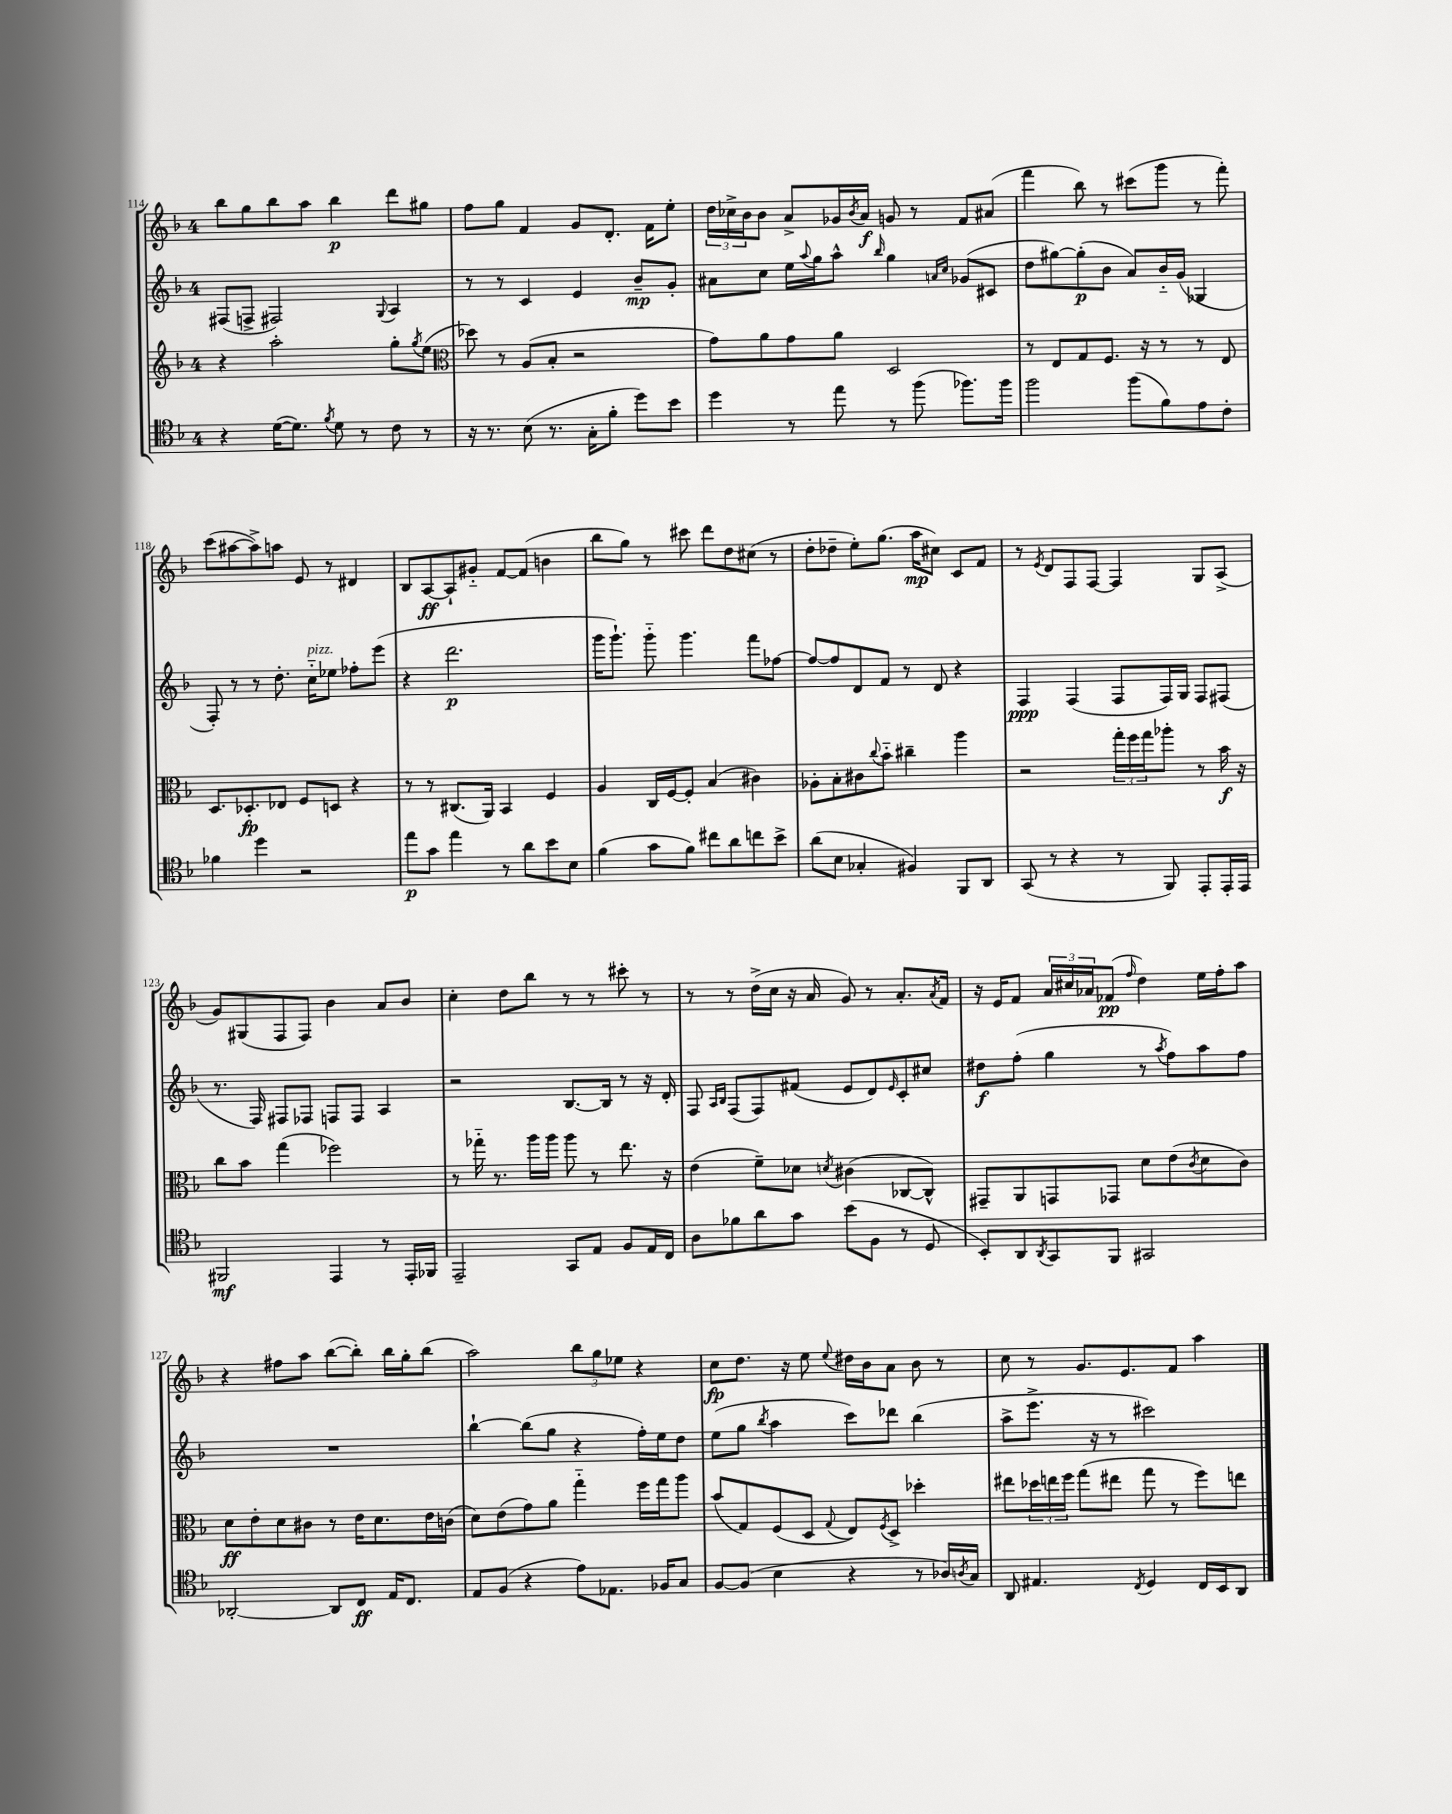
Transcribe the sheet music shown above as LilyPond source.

<<
\new StaffGroup <<
\new Staff = "s0" {
    \clef treble \key f \major \once \override Staff.TimeSignature.style = #'single-digit \time 4/4
    bes''8 g''8 bes''8 a''8 bes''4\p d'''8 gis''8 |
    f''8 g''8 f'4 g'8 d'8.-. f'16 e''8-. |
    \tuplet 3/2 { d''16 ces''16-> bes'16 } bes'8 a'8-> ges'16 \acciaccatura { bes'8 } a'16\f g'8 r8 f'8 ais'8( |
    f'''4 bes''8) r8 cis'''8( g'''8 r8 f'''8-.) |
    c'''8( ais''8~ ais''8->) a''8 e'8 r8 dis'4 |
    bes8 a8~\ff a8-! gis'8-_ f'8~ f'8( b'4 |
    bes''8 g''8) r8 cis'''8 d'''8 d''8 cis''8( r8 |
    d''8-. des''8-- e''8-.) g''8.( a''16\mp cis''8) c'8 f'8 |
    r8 \acciaccatura { e'8 } d'8 f8 f8~ f4 g8 a8->( |
    g'8) gis8( f8 f8) bes'4 a'8 bes'8 |
    c''4-. d''8 bes''8 r8 r8 cis'''8-. r8 |
    r8 r8 d''16->( c''16 r16 a'16 g'8) r8 a'8.-. \acciaccatura { a'8 } f'16 |
    r16 e'16 f'8 \tuplet 3/2 { a'16 cis''16 aes'16 } fes'8\pp( \grace { f''16 } d''4) e''16 f''16-. a''8 |
    r4 fis''8 a''8 bes''8~( bes''8-.) bes''16 g''16-. bes''8( |
    a''2) \tuplet 3/2 { bes''8 g''8 ees''8 } r4 |
    c''8\fp d''8. r16 e''8 \appoggiatura { e''8 } dis''16 bes'16 a'8 bes'8 r8 |
    c''8 r8 g'8. e'8. f'8 a''4 \bar "|." |
}
\new Staff = "s1" {
    \clef treble \key f \major \once \override Staff.TimeSignature.style = #'single-digit \time 4/4
    fis8( f8-> fis2) \appoggiatura { g8 } a4 |
    r8 r8 c'4 e'4 bes'8--\mp g'8-. |
    ais'8 c''8 e''16 \appoggiatura { a''8 } g''16 a''8-^ \grace { bes''16 } g''4 \grace { a'16 c''16 } ges'8( cis'8 |
    d''8 gis''8~) gis''8-.\p( bes'8 a'8) bes'16-_ g'16( ges4 |
    f8-.) r8 r8 d''8.-. c''16-_^\markup { \italic "pizz." } ees''8 fes''8-. e'''8( |
    r4 d'''2.\p |
    g'''16 g'''8.-!) g'''8-_ g'''4. f'''8 fes''8~ |
    fes''8~ fes''8 d'8 f'8 r8 d'8 r4 |
    f4\ppp f4( f8 f16) g16 f8 fis8( |
    r8. f16) fis8 fes8 f8 f8 a4 |
    r2 bes8.~ bes16 r8 r16 d'16-. |
    f8 \grace { a16 bes16 } f8( f8) fis'8( e'8 d'8) \grace { e'16 } c'8-. cis''8 |
    dis''8\f f''8-.( g''4 r8 \acciaccatura { a''8 } f''8) a''8 f''8 |
    R1 |
    bes''4~-! bes''8( g''8 r4 f''16-.) e''16 d''8 |
    e''8( g''8 \acciaccatura { bes''8 } a''4 c'''8) des'''8 bes''4( |
    a''8-> e'''8.-> r16 r8 cis'''2) \bar "|." |
}
\new Staff = "s2" {
    \clef treble \key f \major \once \override Staff.TimeSignature.style = #'single-digit \time 4/4
    r4 a''2-. g''8-. \acciaccatura { g''8 } e''8( |
    \clef alto des''8) r8 a8( bes8-. r2 |
    g'8) a'8 g'8 a'8 d2 |
    r8 e8 g8 f8. r16 r8 r8 e8 |
    d8. des8.-.\fp ees8 f8 d8 r4 |
    r8 r8 cis8.( a,16) bes,4 f4 |
    a4 c16 f16~ f8-. bes4( cis'4) |
    aes8-. bes8-. cis'8 \appoggiatura { c''8 } bes'8-_ cis''4-- a''4 |
    r2 \tuplet 3/2 { g''16-. f''16 g''16 } aes''8-. r8 bes'16\f r16 |
    c''8 bes'8 g''4( fes''2) |
    r8 ges''16-_ r8. a''16 a''16 a''8 r8 e''8. r16 |
    e'4( f'8--) des'8 \acciaccatura { d'8 } cis'4( ces8~ ces8-^) |
    gis,8-- a,8 g,8 ges,8 d'8 e'8( \acciaccatura { c'8 } d'8 c'8) |
    d'8\ff e'8-. d'8 cis'8 r8 e'16 d'8. e'16 c'16( |
    d'8) e'8( g'8) a'8 g''4-_ f''16 g''16 a''8 |
    bes'8( g8) f8( d8 \appoggiatura { g8 } e8) \acciaccatura { f8 } d8-> des''4-. |
    eis''8 \tuplet 3/2 { des''16 e''16 f''16 } g''8( eis''8 g''8 r8 f''8) e''8 \bar "|." |
}
\new Staff = "s3" {
    \clef tenor \key f \major \once \override Staff.TimeSignature.style = #'single-digit \time 4/4
    r4 d'16~( d'8.) \acciaccatura { f'8 } d'8 r8 c'8 r8 |
    r16 r8. bes8( r8. g16-. f'8-. d''8) bes'8 |
    d''4 r8 e''8 r8 f''8( fes''8.) fes''16 |
    f''2 f''8( f'8) e'8 c'8-. |
    fes'4 d''4 r2 |
    e''8\p g'8 e''4 r8 a'8 bes'8 bes8 |
    f'4( g'8 f'8) cis''8 a'8 c''8 bes'8-> |
    a'8( bes8 ges4-. fis4) f,8 a,8 |
    g,8( r8 r4 r8 f,8) e,8-. e,16-. e,16 |
    fis,2\mf e,4 r8 e,16-. fes,16 |
    e,2-- g,8 e8 f8 e16 c16 |
    a8 fes'8 a'8 g'8 bes'8( f8 r8 d8 |
    bes,8-.) a,8 \acciaccatura { a,8 } g,8 f,8 gis,2 |
    aes,2~-. aes,8 c8\ff e16 c8. |
    e8 f8( r4 e'8) ees8. fes16 g8 |
    f8~ f8( bes4 r4 r8 aes16) \acciaccatura { a8 } g16 |
    a,8 eis4. \acciaccatura { c8 } d4 c16 bes,16 a,8 \bar "|." |
}
>>
>>
\layout { \context { \Score currentBarNumber = #114 } }
